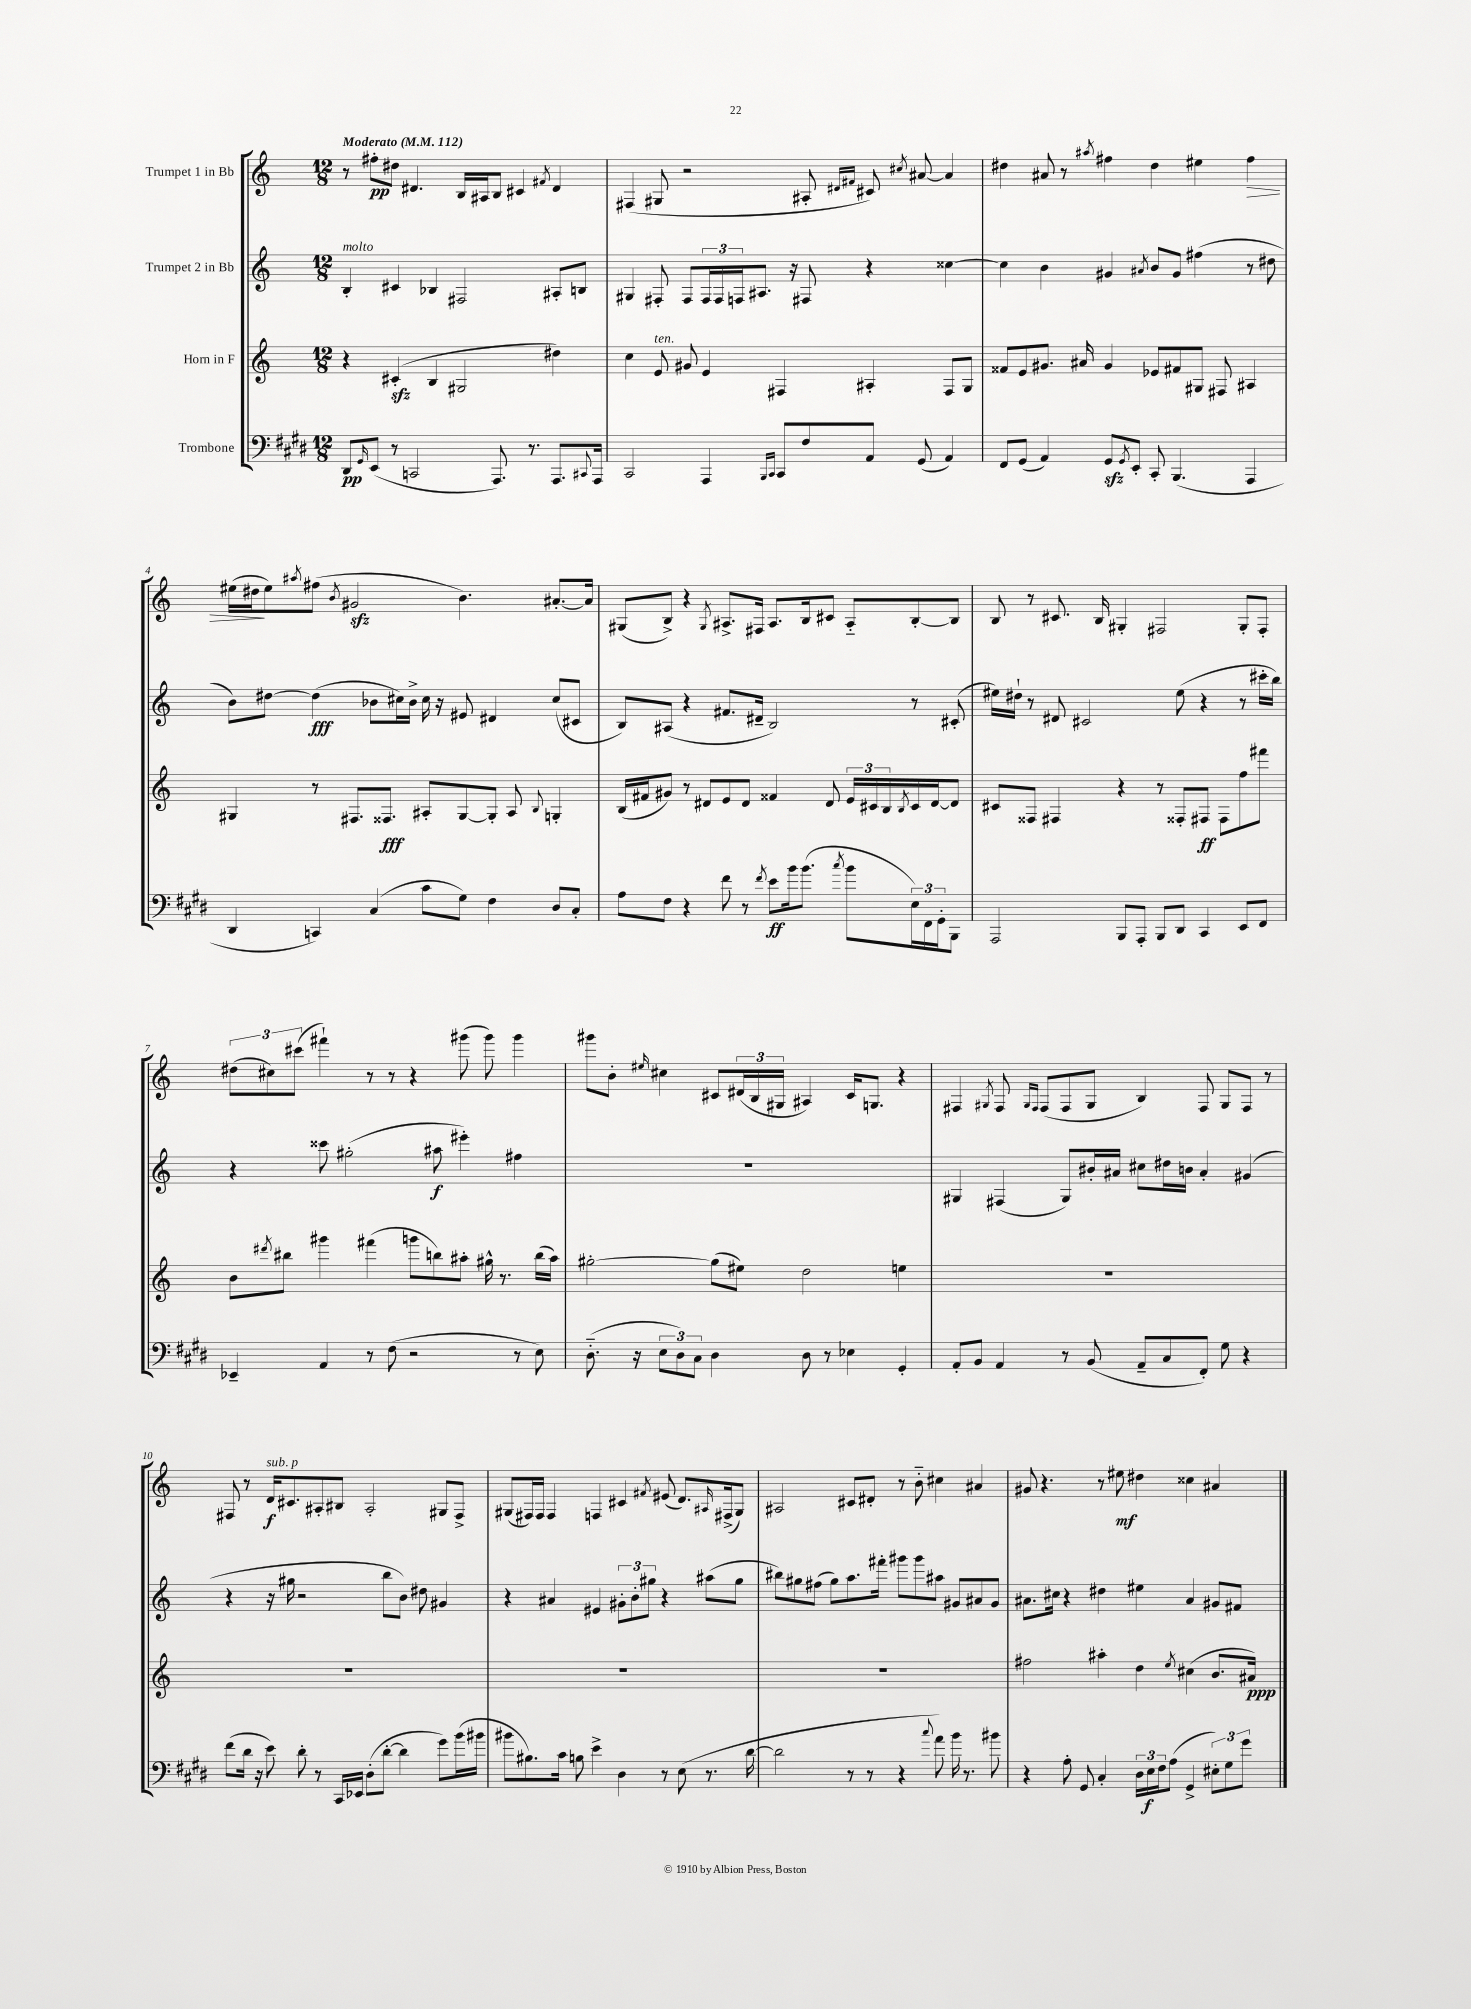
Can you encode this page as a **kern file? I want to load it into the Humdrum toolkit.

**kern	**kern	**kern	**kern
*staff4	*staff3	*staff2	*staff1
*clefF4	*clefG2	*clefG2	*clefG2
*k[f#c#g#d#]	*k[]	*k[]	*k[]
*M12/8	*M12/8	*M12/8	*M12/8
*MM112	*MM112	*MM112	*MM112
8DD#	4r	4B'	8r
16qqGG#	.	.	.
(8EE	.	.	8ff#'
8r	(4c#'	4c#	8dd#
2CC	.	.	4.d#
.	4B	4B-	.
.	2G#	2F#	16B
.	.	.	16A#
8.AAA)	.	.	8B
.	.	.	4c#
8.r	.	.	.
.	.	.	8qf#
8.AAA	4dd#)	8A#'	4d#
.	.	8B	.
8qqCC#	.	.	.
16AAA	.	.	.
=	=	=	=
2CC#	4cc	4G#	(4F#
.	8e	8F#'	8G#
.	8g#	8F#	2r
4AAA	4e	24F#	.
.	.	24F#	.
.	.	24F	.
.	.	8.A#	.
16qqBBB	.	.	.
16qqCC#	.	.	.
8CC#	4F#	.	.
.	.	16r	.
8F#	.	8F#	8A#'
.	.	.	16qqd#
.	.	.	16qqf#
8AA	4A#'	4r	8c#)
.	.	.	8qcc#
(8GG#	.	.	[8a#
4AA)	8F#	[4cc##	4a#]
.	8G	.	.
=	=	=	=
8FF#	8f##	4cc##]	4dd#
(8GG#	8e	.	.
4AA)	8.g#	4b	8a#
.	.	.	8r
.	16a#	.	.
.	.	.	8qaa#
8GG#	4g#	4g#	4ff#
8qGG#	.	.	.
8EE'	.	.	.
.	.	8qa#	.
8CC#'	8e-	8b	4dd#
(4.BBB	8f#	8g#	.
.	8G#	(4ff#	4ee#
.	8F#	.	.
4AAA	4A#	8r	4ff#
.	.	8dd#	.
=	=	=	=
4DD#	4G#	8b)	(16ee#
.	.	.	16dd#
.	.	[8dd#	8ee#)
.	.	.	8qaa#
4CC)	8r	(4dd#]	(8ff#
.	.	.	8qb
.	8.F#	.	2g#
(4C#	.	8b-	.
.	8.F##	.	.
.	.	16cc#)	.
.	.	16b-^	.
8c#	8A#'	16cc#	.
.	.	16r	.
8G#)	[8G#	8e#	4.b)
4F#	8G#']	4d#	.
.	8A#	.	.
.	8qqB	.	.
8D#	4G'	(8cc#	[8.a#'
8C#'	.	8c#	.
.	.	.	16a#]
=	=	=	=
8A	(16B	8B)	(8G#
.	16f#	.	.
8F#	8g#)	(8A#	8B^)
4r	8r	4r	4r
.	8d#	.	.
.	.	.	8qG#
8f#	8e	8.f#	8.A#^
8r	8d#	.	.
.	.	16d#~	16F#
8qf#	.	.	.
8e	4f##	2B)	8.A#
16b	.	.	.
(8.b	.	.	16B
.	8d#	.	8c#
8qcc#	.	.	.
8b	24e	.	8A#'~
.	24c#	.	.
.	24B	.	.
.	8qB	.	.
24E)	16c#	8r	[8B'
24FF#	.	.	.
.	[16d#	.	.
24GG#'	.	.	.
8BBB	8d#]	(8c#'	8B]
=	=	=	=
2AAA	8c#	16ee#)	8B
.	.	16dd#`	.
.	8F##	8r	8r
.	4F#	8d#	8.c#
.	.	2c#	.
.	.	.	16B
8BBB	4r	.	4G#'
8AAA'	.	.	.
8BBB	8r	.	2F#
8DD#	8F##'	(8ee#	.
4CC#	8F#	4r	.
.	8F#	.	.
8EE	8ff	8r	8G#'
8FF#	8fff#	16ccc#'	8F#'
.	.	16bb)	.
=	=	=	=
4EE-~	8b	4r	(12dd#
.	.	.	12cc#)
.	8qddd#	.	.
.	8bb#	.	.
.	.	.	(12ccc#
4AA	4ggg#	8ccc##	4fff#`)
.	.	(2gg#'	.
8r	(4fff#	.	8r
(8F#	.	.	8r
2r	8ggg	.	4r
.	8bb)	8aa#	.
.	8aa#'	4eee#')	(8ggg#
.	16gg#^^	.	8ggg#)
.	8.r	.	.
8r	.	4ff#	4ggg#
8E)	(16bb	.	.
.	16aa#)	.	.
=	=	=	=
(8.D#'~	[2gg#'	1.r	8ggg#
.	.	.	8b'
16r	.	.	.
.	.	.	16qqee#
12E	.	.	4cc#
12D#)	.	.	.
12C#	.	.	.
4D#	(8gg#]	.	8c#
.	8ee#)	.	(24d#
.	.	.	24B
.	.	.	24G#
8D#	2dd	.	4A#)
8r	.	.	.
4E-	.	.	16c#
.	.	.	8.G
4GG#'	4ee	.	4r
=	=	=	=
8AA'	1.r	4G#	4F#
8BB	.	.	.
.	.	.	8qG#
4AA	.	(4F#	8F#
.	.	.	16qqG#
.	.	.	16qqF#
.	.	.	(8F#
8r	.	8G#)	8F#
(8BB	.	16b#'	8G#
.	.	16a#	.
8AA~	.	8cc#	4B)
8C#	.	16dd#	.
.	.	16b	.
8FF#')	.	4a#'	8F#
8G#	.	.	8G#
4r	.	(4g#	8F#
.	.	.	8r
=	=	=	=
(8f#	1.r	4r	8F#
16d#	.	.	8r
16r	.	.	.
8e)	.	16r	16d
.	.	16gg#	8.c#
8d#'	.	2r	.
8r	.	.	8A#'
16CC#	.	.	8B#
16EE-	.	.	.
(8D#'	.	.	2A#'
[8d#'	.	8bb	.
4d#]	.	8b)	.
.	.	8dd#	.
8g#)	.	4g#	8G#
(16b	.	.	8F#^
16b#	.	.	.
=	=	=	=
8b#	1.r	4r	(8G#
8.B#)	.	.	16F#)
.	.	.	16F#
.	.	4a#	4F#
16c#	.	.	.
8B	.	.	.
4e^	.	4e#	4F
4D#	.	12g#'	4c#
.	.	12b'	.
.	.	12gg#	.
.	.	.	8qf#
8r	.	4r	(8e#
(8E	.	.	8.d)
8.r	.	(8aa#	.
.	.	.	16qqA#
.	.	.	(16F#^
.	.	8gg#	8G#)
[16d#	.	.	.
=	=	=	=
2d#]	1.r	8bb#)	2A#
.	.	8gg#	.
.	.	(8ff#	.
.	.	8gg#)	.
8r	.	8.aa	8c#
8r	.	.	8d#'
.	.	16fff#'	.
4r	.	8ggg#	8r
.	.	8ggg#	8b'~
8qqcc#	.	.	.
8a)	.	8aa#	4cc#
16b	.	8g#	.
8.r	.	.	.
.	.	8a#	4a#
8b#	.	8g#	.
=	=	=	=
4r	2ff#	8.a#	8g#
.	.	.	4.r
.	.	16cc#	.
8A'	.	4r	.
8GG#	.	.	.
4C#'	4aa#'	4dd#	8r
.	.	.	8ee#
24D#	4dd	4ee#	4dd#
24E	.	.	.
24F#	.	.	.
(8A	.	.	.
.	8qee	.	.
4GG#^	(4cc#	4a#	4cc##
12E#')	8.b	8g#	4a#
12G#	.	.	.
.	.	8f#	.
12g#	.	.	.
.	16a#)	.	.
==	==	==	==
*-	*-	*-	*-
